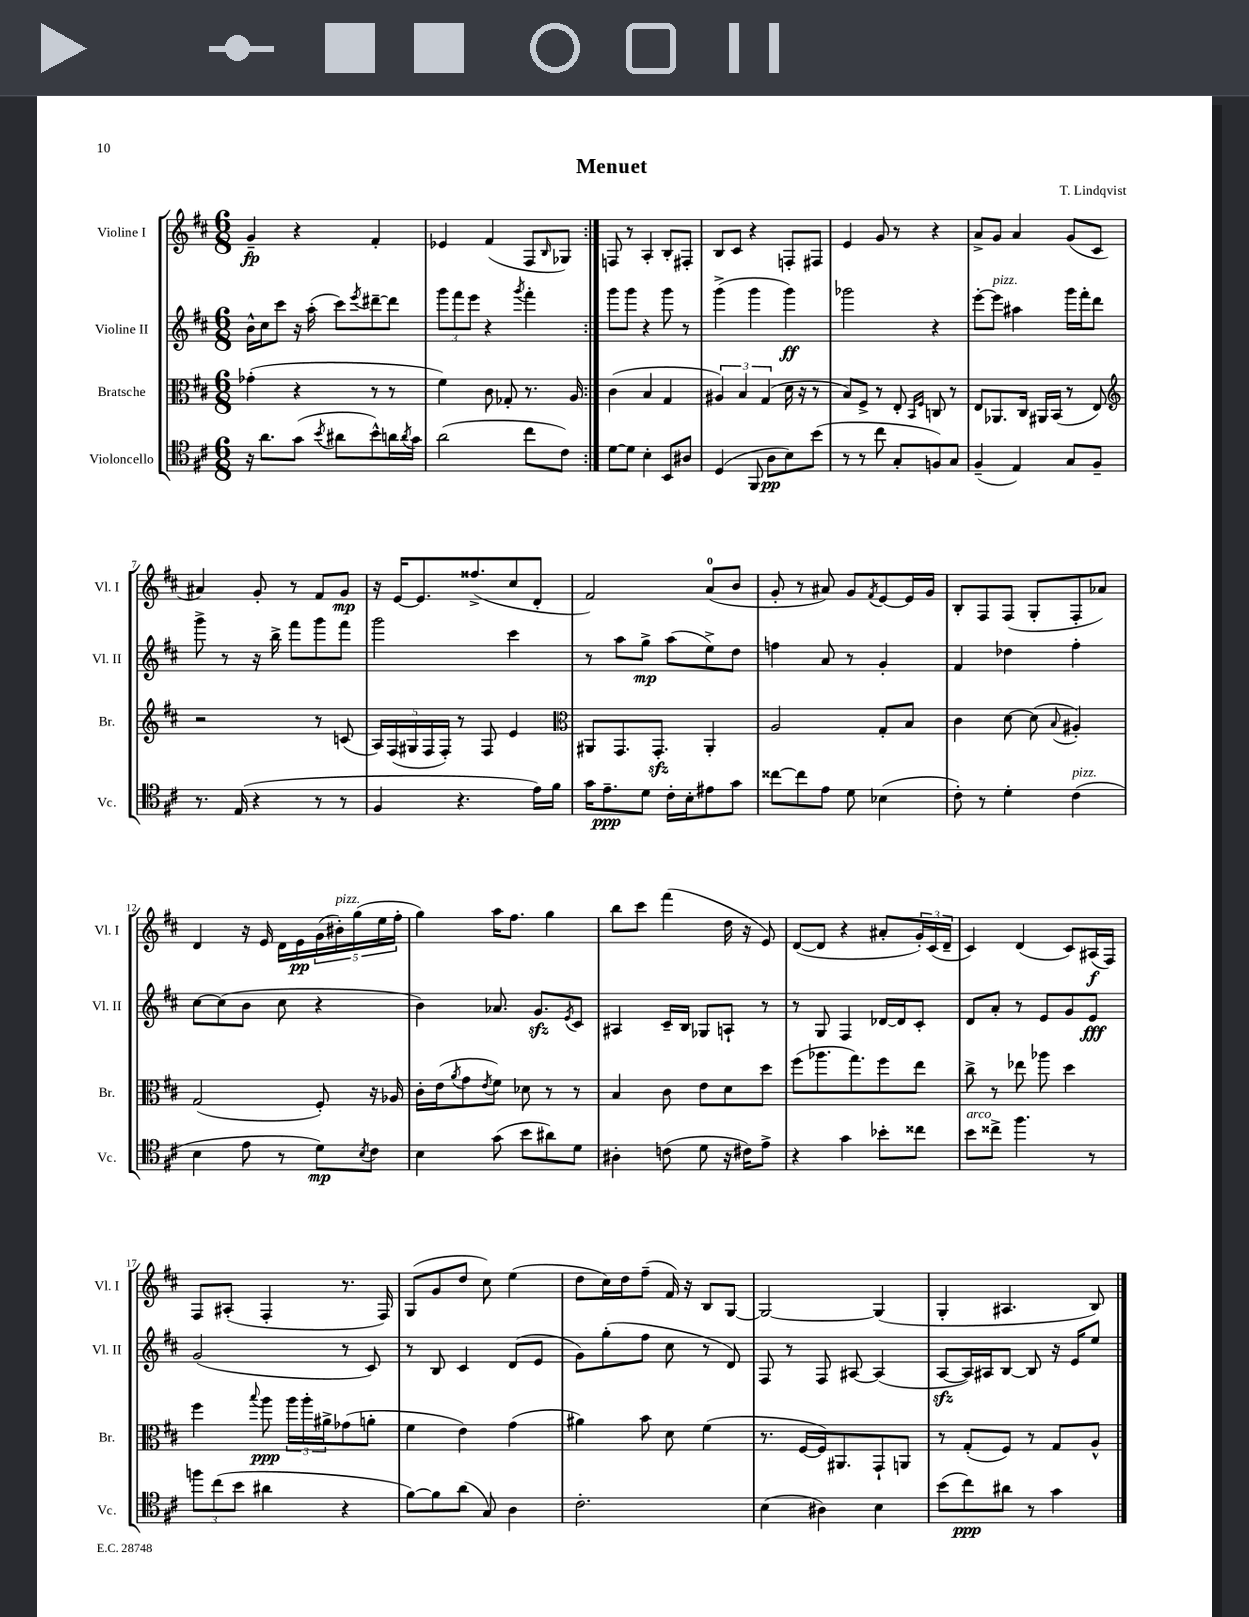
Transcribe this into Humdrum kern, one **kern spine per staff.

**kern	**kern	**kern	**kern
*staff4	*staff3	*staff2	*staff1
*clefC4	*clefC3	*clefG2	*clefG2
*k[f#c#]	*k[f#c#]	*k[f#c#]	*k[f#c#]
*M6/8	*M6/8	*M6/8	*M6/8
16r	(4g-'\	16b^^\LL	4g~/
8.a\L	.	16cc#\J	.
.	.	8ccc#\J	.
(8g\J	4r	16r	4r
.	.	(16aa'\	.
8qb/	.	.	.
8a#\L	.	8ccc#\L)	.
.	.	8qeee/	.
8b^^\)	8r	[8ddd#~\	4f#'/
16a\L	8r	8ddd#\]J	.
8qa/	.	.	.
16g\JJ	.	.	.
=	=	=	=
(2a\	4f#\)	12ggg\L	4e-/
.	.	12fff#\	.
.	.	12eee\J	.
.	8c#\	4r	(4f#/
.	8G-'/	.	.
.	.	8qggg/	.
8cc#\L	8.r	4fff#'\	8F#/L
.	.	.	16qqB/
8c#\J)	.	.	8G-/J)
.	16A/	.	.
=:|!	=:|!	=:|!	=:|!
[8d\L	(4c#\	8ggg\L	8F/
8d\]J	.	8ggg\J	8r
4B'\	4B/	4r	4A'/
8BB/L	4G/	8ggg\	8B'/L
8A#/J	.	8r	8F#'/J
=	=	=	=
(4D/	6A#/)	(4ggg^\	8B/L
.	.	.	8c#/J
.	6B/	.	.
8FF#/	.	4ggg\	4r
.	(6G/	.	.
8A\L	.	.	.
8B\)	16d\	4ggg\)	8F'/L
.	16r	.	.
(8b\J	8r	.	8F#/J
=	=	=	=
8r	8B/L)	2ggg-\	4e/
8r	8F#^/J	.	.
8cc#\	8r	.	8g/
8G'/L	8E'/	.	8r
.	16qqBB/LL	.	.
.	16qqF#/JJ	.	.
8F/)	8C/	4r	4r
8G/J	8r	.	.
=	=	=	=
(4F#~/	8E/L	[8eee'\L	8a^/L
.	8.AA-/	8eee\]J	8g/J
4E/)	.	4aa#\	4a/
.	16C#/Jk	.	.
.	16AA#/LL	.	.
.	(16BB/JJ	.	.
8G/L	8r	16ggg\LL	(8g/L
.	.	16fff#'\J	.
8F#~/J	8E/)	8ddd\J	8c#/J
=	=	=	=
*	*clefG2	*	*
8.r	2r	8ggg^\	4a#/)
.	.	8r	.
(16E/	.	.	.
4r	.	16r	8g'/
.	.	16bb^\	.
.	.	8fff#\L	8r
8r	8r	8ggg\	8f#/L
8r	(8c/	8fff#\J	8g/J
=	=	=	=
4F#/	20A/LL)	2ggg\	16r
.	(20F#/	.	.
.	.	.	[16e/LK
.	20G#/	.	.
.	.	.	8.e/]
.	20F#/	.	.
.	20F#'/JJ)	.	.
4.r	8r	.	.
.	.	.	(8.ff##^/
.	8F#/	.	.
.	4e/	4ccc#\	8cc#/
16e\LL)	.	.	8d'/J
16f#\JJ	.	.	.
=	=	=	=
*	*clefC3	*	*
16g\LK	8AA#/L	8r	2f#/)
8.e~\	.	.	.
.	8.GG/	8aa\L	.
8d\J	.	8gg^\J	.
.	8.GG'/J	.	.
16c#'\LL	.	(8aa\L	.
16B'\J	.	.	.
8e#\	4AA#'/	8ee^\)	(8a/L
8g\J	.	8dd\J	8b/J
=	=	=	=
[8cc##\L	2A/	4ff\	8g'/
8cc##\]	.	.	8r
8e\J	.	8a/	8a#/)
8d\	.	8r	8g/L
.	.	.	8qf#/
(4B-\	8G'/L	4g'/	[8e/
.	8B/J	.	16e/]L
.	.	.	16g/JJ
=	=	=	=
8c#'\)	4c#\	4f#/	8B'/L
8r	.	.	8F#/
4d'\	[8d\	4dd-\	(8F#/J
.	(8d\]	.	8G'/L
.	8qqB/	.	.
(4c#\	4A#'/)	4ff#'\	8F#'/
.	.	.	8a-/J)
=	=	=	=
4B\	(2G/	[8cc#\L	4d/
.	.	(8cc#\]	.
8e\	.	8b\J	16r
.	.	.	16e/
8r	.	8cc#\	16d\LL
.	.	.	16e\
8d\L)	8F#'/)	4r	(20g\
.	.	.	20b#'\)
.	.	.	(20gg\
8qB/	.	.	.
8c#\J	16r	.	.
.	.	.	20ee\
.	16A-/	.	.
.	.	.	20ff#'\JJ
=	=	=	=
4B\	16c#'\LL	4b\)	4gg\)
.	(16e\J	.	.
.	8qa/	.	.
.	8g\	.	.
.	8qe/	.	.
(8g\	8f#\J)	8.a-/	16aa\LK
.	.	.	8.ff#\J
8b\L	8d-\	.	.
.	.	8.g/L	.
8a#\)	8r	.	4gg\
.	.	8qe/	.
8d\J	8r	8c#/J	.
=	=	=	=
4A#'\	4B/	4A#/	8bb\L
.	.	.	8ccc#\J
(8c\	8c#\	16c#~/LL	(4fff#\
.	.	16B/JJ	.
8d\	8e\L	8G-/L	.
16r	8d\	8A`/J	16dd\
16c#\LK)	.	.	16r
8e^\J	8dd\J	8r	8e/)
=	=	=	=
4r	(8ff#\L	8r	([8d/L
.	8.aa-\	8G/	8d/]J
4g\	.	4F#/	4r
.	8.gg\)	.	.
8b-'\L	8ff#\	[16d-/LL	8a#'/L
.	.	16d-/]J	.
8cc##\J	8ee\J	8c#'/J	24g'/L)
.	.	.	(24c#/
.	.	.	24d~/JJ
=	=	=	=
8b\L	8cc#^\	8d/L	4c#/)
8cc##^\J	8r	8a'/J	.
4.ff#\	8ee-\	8r	(4d/
.	8aa-\	8e/L	.
.	4dd\	8g/	8c#/L)
8r	.	8e/J	(16A#/L
.	.	.	16F#/JJ)
=	=	=	=
12ff\L	4ff#\	(2g/	8F#/L
(12cc#\	.	.	.
.	.	.	(8A#'/J
12b\J	.	.	.
.	8qqbb/	.	.
4a#\	8aa\	.	4F#'/
.	24aa\LL	.	.
.	24aa'\	.	.
.	24a#^\J	.	.
4r	(8g-\	8r	8.r
.	8a'\J	8c#/)	.
.	.	.	16F#/)
=	=	=	=
[8f#\L)	4f#\	8r	(8G/L
8f#\]	.	8B/	8g/
(8a\J	4e\)	4c#/	8dd/J
8G/)	.	.	8cc#\)
4A\	(4g\	(8d/L	(4ee\
.	.	8e/J	.
=	=	=	=
2.c#'\	4a#\)	8g\L)	8dd\L
.	.	(8gg'\	16cc#\L)
.	.	.	16dd\J
.	8b\	8ff#\J	(8ff#~\J
.	8d\	8cc#\	16f#/)
.	.	.	16r
.	(4f#\	8r	8B/L
.	.	8d/)	[8G/J
=	=	=	=
(4B\	8.r	8F#/	2G/_
.	.	8r	.
.	[16F#/LL	.	.
4A#\)	16F#/]J)	8F#/	.
.	8.AA#/	.	.
.	.	[8A#/	.
4B\	8GG`/	(4A#/]	(4G/]
.	8AA/J	.	.
=	=	=	=
(8b\L	8r	[8A/L	4G'/
8cc#\)	(8G'/L	16A/]L)	.
.	.	16A#/J	.
8a#\J	8F#/J)	[8B/J	4.A#/
8r	8r	8B/]	.
4g\	8G/L	16r	.
.	.	16e/LK	.
.	8A^^/J	8ee/J	8B/)
==	==	==	==
*-	*-	*-	*-
